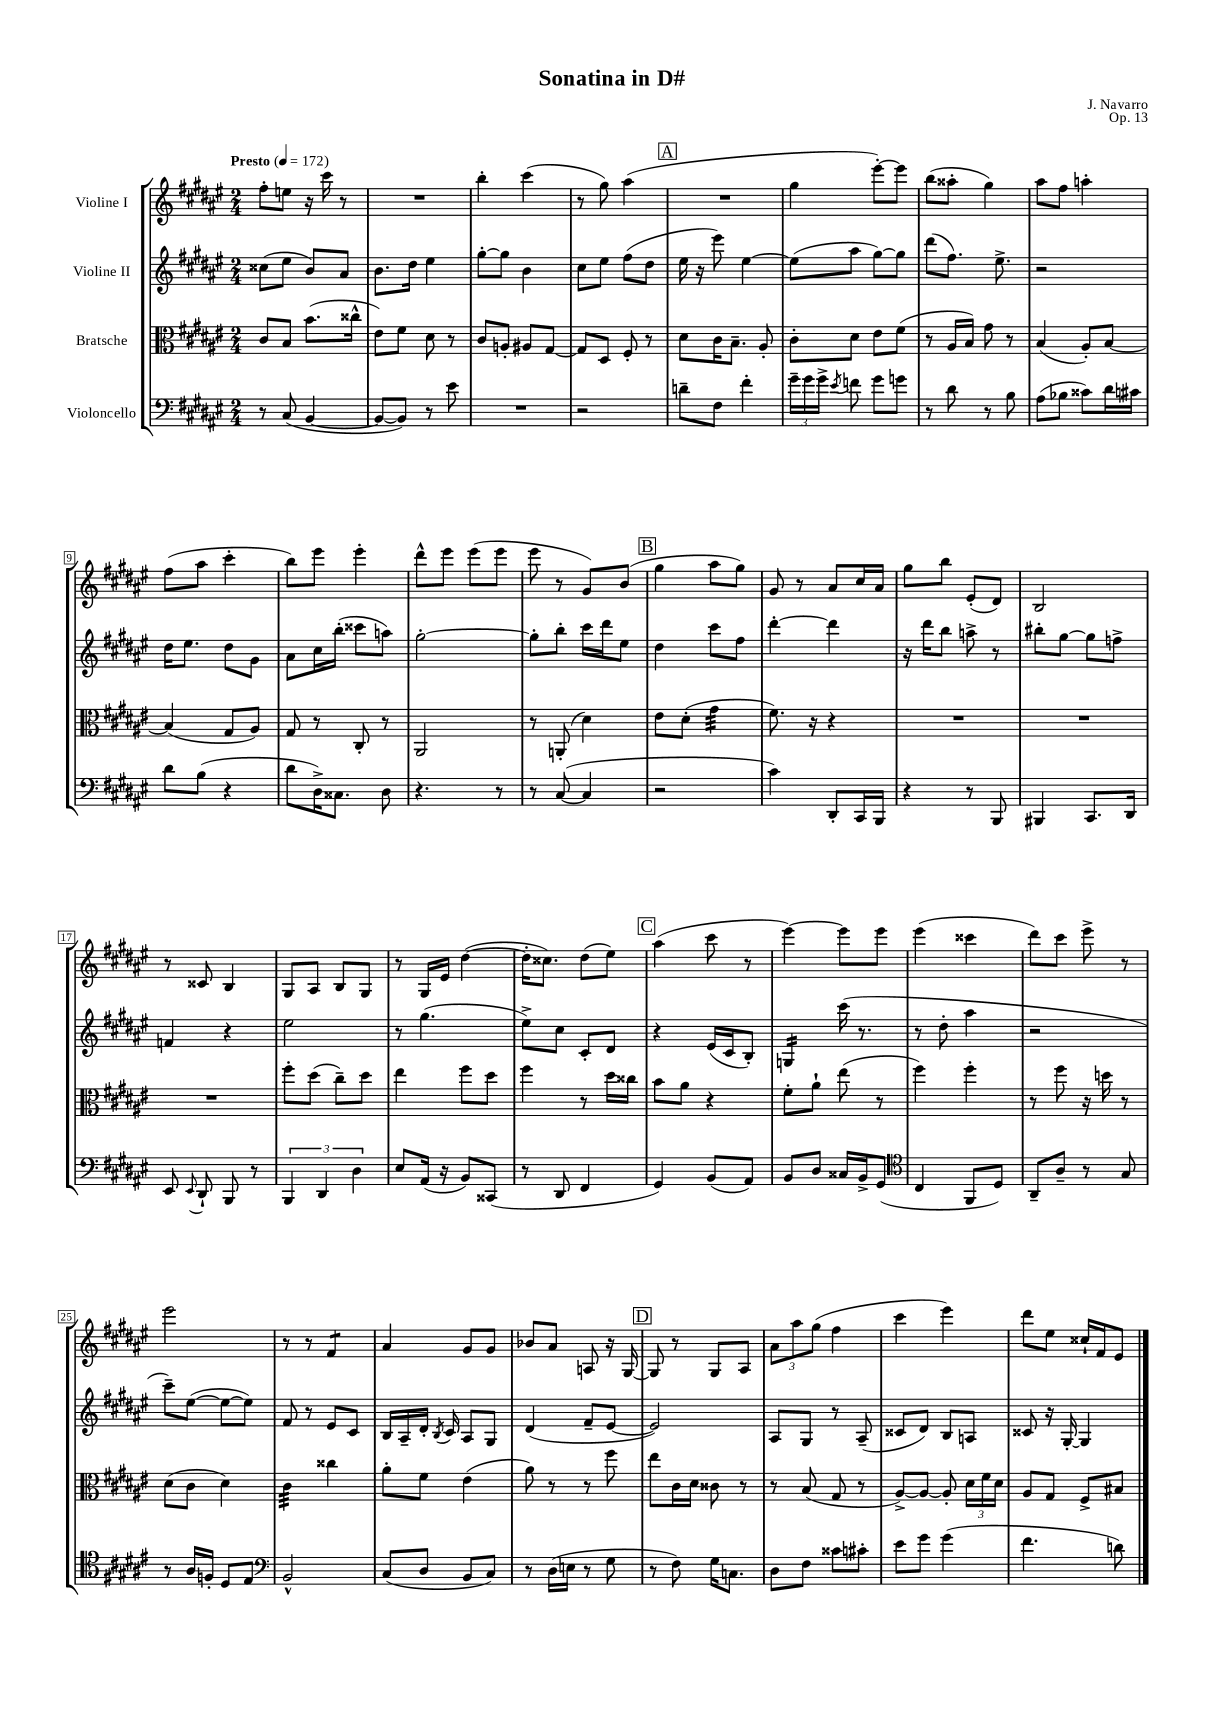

**kern	**kern	**kern	**kern
*part4	*part3	*part2	*part1
*staff4	*staff3	*staff2	*staff1
*I"Violoncello	*I"Bratsche	*I"Violine II	*I"Violine I
*clefF4	*clefC3	*clefG2	*clefG2
*k[f#c#g#d#a#e#]	*k[f#c#g#d#a#e#]	*k[f#c#g#d#a#e#]	*k[f#c#g#d#a#e#]
*M2/4	*M2/4	*M2/4	*M2/4
*MM172	*MM172	*MM172	*MM172
=1	=1	=1	=1
!	!	!	!LO:TX:a:B:t=Presto
8r	8c#/L	(8cc##X\L	8ff#'\L
(8C#/	8B/J	8ee#\J	8een\J
[4BB/	(8.b\L	8b/L)	16r
.	.	.	16ccc#\
.	.	8a#/J	8r
.	16cc##X^^\Jk	.	.
=2	=2	=2	=2
8BB/L_	8e#\L)	8.b\L	2r
8BB/J])	8f#\J	.	.
.	.	16dd#\Jk	.
8r	8d#\	4ee#\	.
8e#\	8r	.	.
=3	=3	=3	=3
2r	8c#/L	[8gg#'\L	4bb'\
.	8An'/J	8gg#\J]	.
.	8A#X/L	4b\	(4ccc#\
.	[8G#/J	.	.
=4	=4	=4	=4
2r	8G#/L]	8cc#\L	8r
.	8D#/J	8ee#\J	8gg#\)
.	8F#'/	(8ff#\L	(4aa#\
.	8r	8dd#\J	.
!!LO:REH:place=s1:t=A
=5	=5	=5	=5
8dn~\L	8d#\L	16ee#\	2r
.	.	16r	.
8F#\J	16c#\K	8eee#\)	.
.	8.B~\J	.	.
4f#'\	.	[4ee#\	.
.	8A#'/	.	.
=6	=6	=6	=6
24g#~\LL	8c#'\L	(8ee#\L]	4gg#\
24g#\	.	.	.
24g#^\JJ	.	.	.
8qe#/	.	.	.
8fn\	8d#\J	8aa#\J	.
8g#\L	8e#\L	[8gg#\L)	[8eee#'\L)
8gn\J	(8f#\J	8gg#\J]	8eee#\J]
=7	=7	=7	=7
8r	8r	(8ddd#\L	(8bb\L
8d#\	16A#/LL	8.ff#\J)	8aa##X'\J
.	16B/JJ)	.	.
8r	8g#\	.	4gg#\)
.	.	8.ee#^\	.
8B\	8r	.	.
=8	=8	=8	=8
(8A#\L	(4B/	2r	8aa#\L
8B-X\J	.	.	8ff#\J
8c##X\L)	8A#'/L)	.	4aan'\
16d#\L	[8B/J	.	.
16c#X\JJ	.	.	.
!!LO:LB:g=z
=9	=9	=9	=9
8d#\L	(4B/]	16dd#\KL	(8ff#\L
.	.	8.ee#\J	.
(8B\J	.	.	8aa#\J
4r	8G#/L	8dd#\L	4ccc#'\
.	8A#/J)	8g#\J	.
=10	=10	=10	=10
8d#\L	8G#/	8a#\L	8bb\L)
16D#^\K)	8r	16cc#\L	8eee#\J
8.C##X\J	.	(16bb'\JJ	.
.	8C#'/	8ccc##X\L	4eee#'\
8D#\	8r	8aan\J)	.
=11	=11	=11	=11
4.r	2AA#/	[2gg#'\	8ddd#^^\L
.	.	.	8eee#\J
.	.	.	(8eee#\L
8r	.	.	8eee#\J
=12	=12	=12	=12
8r	8r	8gg#'\L]	8eee#\
([8C#/	(8AAn'/	8bb'\J	8r
4C#/]	4d#\)	16ccc#\LL	8g#/L)
.	.	16ddd#\J	.
.	.	8ee#\J	(8b/J
!!LO:REH:place=s1:t=B
=13	=13	=13	=13
2r	8e#\L	4dd#\	4gg#\
.	(8d#'\J	.	.
*	*tremolo	*	*
.	32g#\LLL	8ccc#\L	8aa#\L
.	32g#\	.	.
.	32g#\	.	.
.	32g#\	.	.
.	32g#\	8ff#\J	8gg#\J)
.	32g#\	.	.
.	32g#\	.	.
.	32g#\JJJ	.	.
*	*Xtremolo	*	*
=14	=14	=14	=14
4c#\)	8.f#\)	[4ddd#'\	8g#/
.	.	.	8r
.	16r	.	.
8DD#'/L	4r	4ddd#\]	8a#/L
16CC#/L	.	.	16cc#/L
16BBB/JJ	.	.	16a#/JJ
=15	=15	=15	=15
4r	2r	16r	8gg#\L
.	.	16ddd#\KL	.
.	.	8bb\J	8bb\J
8r	.	8aan^\	(8e#'/L
8BBB/	.	8r	8d#/J)
=16	=16	=16	=16
4BBB#X/	2r	8bb#X'\L	2B/
.	.	[8gg#\J	.
8.CC#/L	.	8gg#\L]	.
.	.	8ffn^\J	.
16DD#/Jk	.	.	.
!!LO:LB:g=z
=17	=17	=17	=17
8EE#/	2r	4fn/	8r
8qqEE#/	.	.	.
8DD#`/	.	.	8c##X/
8BBB/	.	4r	4B/
8r	.	.	.
=18	=18	=18	=18
6BBB/	8ff#'\L	2ee#\	8G#/L
.	(8dd#\J	.	8A#/J
6DD#/	.	.	.
.	8cc#~\L)	.	8B/L
6D#\	.	.	.
.	8dd#\J	.	8G#/J
=19	=19	=19	=19
8E#/L	4ee#\	8r	8r
(16AA#/Jk	.	(4.gg#\	16G#/LL
16r	.	.	16e#/JJ
8BB/L)	8ff#\L	.	([4dd#\
(8CC##X/J	8dd#\J	.	.
=20	=20	=20	=20
8r	4ff#\	8ee#^\L)	16dd#'\KL]
.	.	.	8.cc##X\J)
8DD#/	.	8cc#\J	.
4FF#/	8r	8c#'/L	(8dd#\L
.	16dd#\LL	8d#/J	8ee#\J)
.	16cc##X\JJ	.	.
!!LO:REH:place=s1:t=C
=21	=21	=21	=21
4GG#/)	8b\L	4r	(4aa#\
.	8a#\J	.	.
(8BB/L	4r	(16e#/LL	8ccc#\
.	.	16c#/J	.
8AA#/J)	.	8B'/J)	8r
=22	=22	=22	=22
*	*	*tremolo	*
8BB/L	8f#'\L	16Gn/LL	[4eee#\)
.	.	16Gn/	.
8D#/J	8a#`\J	16Gn/	.
.	.	16Gn/JJ	.
*	*	*Xtremolo	*
16C##X/LL	(8ee#\	(16ccc#\	8eee#\L]
16BB^/J	.	8.r	.
(8GG#/J	8r	.	8eee#\J
=23	=23	=23	=23
*clefC4	*	*	*
4C#/	4ff#\)	8r	(4eee#\
.	.	8dd#'\	.
8FF#/L	4ff#'\	4aa#\	4ccc##X\
8D#/J)	.	.	.
=24	=24	=24	=24
8AA#~/L	8r	2r	8ddd#\L)
8A#~/J	8ff#\	.	8ccc#\J
8r	16r	.	8eee#^\
.	16ddn\	.	.
8G#/	8r	.	8r
!!LO:LB:g=z
=25	=25	=25	=25
8r	(8d#\L	8ccc#~\L)	2eee#\
16A#/LL	8c#\J	([8ee#\J	.
16Fn'/JJ	.	.	.
8D#/L	4d#\)	8ee#\L_	.
8E#/J	.	8ee#\J])	.
=26	=26	=26	=26
*clefF4	*	*	*
*	*tremolo	*	*
2BB^^/	32c#\LLL	8f#/	8r
.	32c#\	.	.
.	32c#\	.	.
.	32c#\	.	.
.	32c#\	8r	8r
.	32c#\	.	.
.	32c#\	.	.
.	32c#\JJJ	.	.
*	*Xtremolo	*	*
*	*	*	*tremolo
.	4cc##X\	8e#/L	8f#/L
.	.	8c#/J	8f#/J
*	*	*	*Xtremolo
=27	=27	=27	=27
(8C#/L	8a#'\L	16B/LL	4a#/
.	.	16A#~/	.
8D#/J	8f#\J	16d#'/JJ	.
.	.	8qB/	.
.	.	16c#/	.
8BB/L	(4e#\	8A#/L	8g#/L
8C#/J)	.	8G#/J	8g#/J
=28	=28	=28	=28
8r	8a#\)	(4d#/	8b-X/L
(16D#\LL	8r	.	8a#/J
16En\JJ	.	.	.
8r	8r	8f#~/L	8An/
8G#\	8ff#\	[8e#/J	16r
.	.	.	[16G#/
!!LO:REH:place=s1:t=D
=29	=29	=29	=29
8r	8ee#\L	2e#/])	8G#/]
8F#\)	16c#\L	.	8r
.	16d#\JJ	.	.
16G#\KL	8c##X\	.	8G#/L
8.Cn\J	.	.	.
.	8r	.	8A#/J
=30	=30	=30	=30
8D#\L	8r	8A#/L	12a#\L
.	.	.	12aa#\
8F#\J	(8B/	8G#/J	.
.	.	.	(12gg#\J
8c##X\L	8G#/	8r	4ff#\
8c#X'\J	8r	(8A#~/	.
=31	=31	=31	=31
8e#\L	[8A#^/L)	8c##X/L	4ccc#\
8g#\J	8A#/J_	8d#/J)	.
(4g#\	8A#'/]	8B/L	4eee#\)
.	24d#\LL	8An/J	.
.	24f#\	.	.
.	24d#\JJ	.	.
=32	=32	=32	=32
4.f#\	8A#/L	8c##X/	8ddd#\L
.	8G#/J	16r	8ee#\J
.	.	[16G#'/	.
.	8F#^/L	4G#/]	16cc##X`/LL
.	.	.	16f#/J
8dn\)	8B#X/J	.	8e#/J
==	==	==	==
*-	*-	*-	*-
